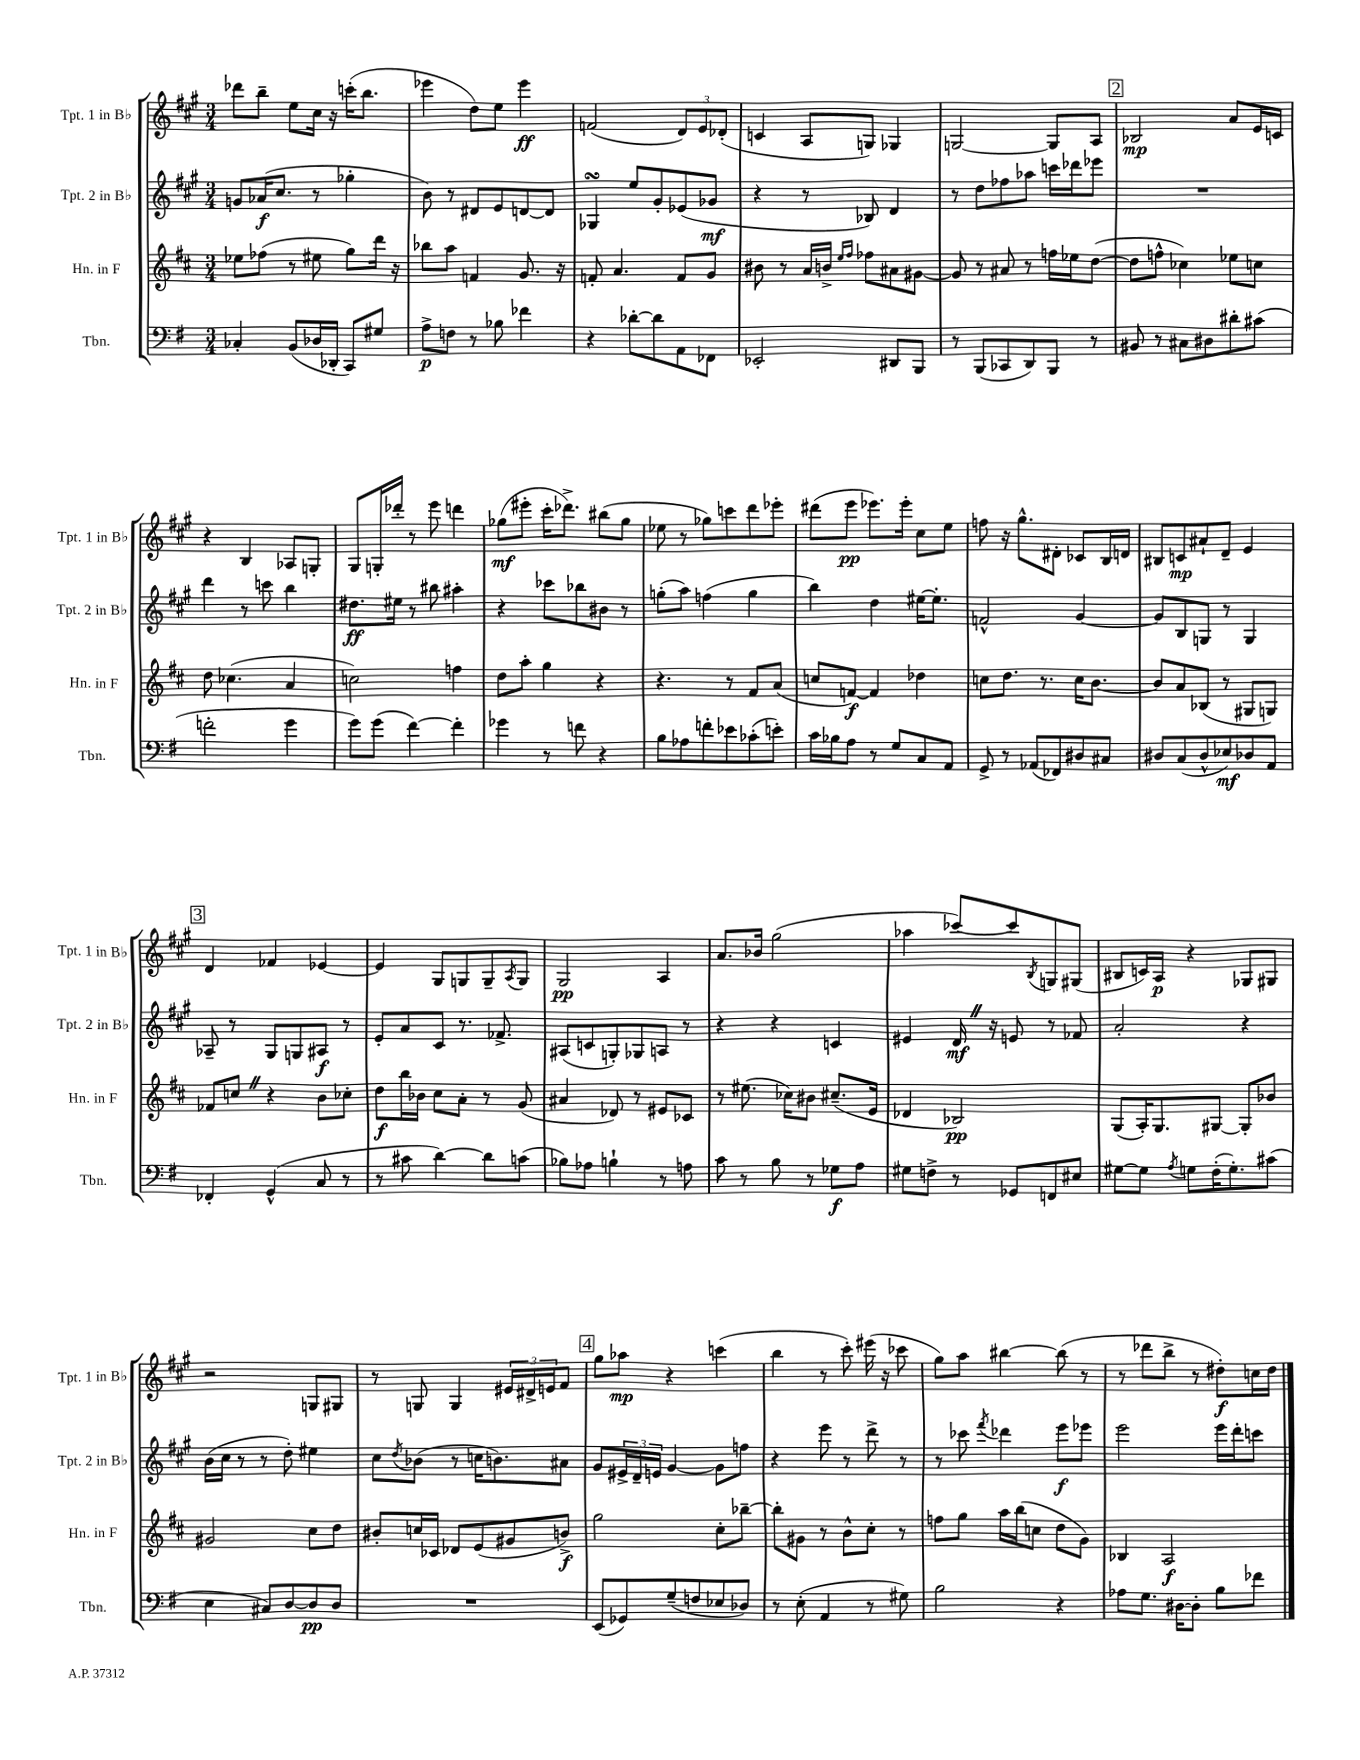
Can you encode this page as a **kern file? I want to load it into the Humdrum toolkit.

**kern	**kern	**kern	**kern
*staff4	*staff3	*staff2	*staff1
*clefF4	*clefG2	*clefG2	*clefG2
*k[f#]	*k[f#c#]	*k[f#c#g#]	*k[f#c#g#]
*M3/4	*M3/4	*M3/4	*M3/4
4C-'	8ee-	8g	8ddd-
.	(8ff-	(16a-	8bb~
.	.	8.cc#	.
(8BB	8r	.	8ee
16D-	8ee#	8r	16cc#
16DD-'	.	.	16r
8CC)	8gg)	4gg-'	(16ccc'
.	.	.	8.bb
8G#	16ddd	.	.
.	16r	.	.
=	=	=	=
8A^	8bb-	8b)	4eee-
8F	8aa	8r	.
8r	4f	8d#	8dd)
8B-	.	8e	8ee
4f-	8.g	[8d	4eee-
.	.	8d]	.
.	16r	.	.
=	=	=	=
4r	8f'	4G-	(2f
.	4.a	.	.
[8d-'	.	8ee	.
8d-]	.	8g#'	.
8AA	8f	(8e-	12d)
.	.	.	12e
8FF-	8g	8g-	.
.	.	.	(12d-'
=	=	=	=
2EE-'	8b#	4r	4c
.	8r	.	.
.	16a	8r	8A
.	16b^	.	.
.	16qqee	.	.
.	16qqff#	.	.
.	8ff-	8B-)	8G)
8DD#	8a#	4d	4G-
8BBB	[8g#	.	.
=	=	=	=
8r	8g#]	8r	[2G
(8BBB	8r	8dd	.
8CC-	8a#	8ff-	.
8DD)	8r	8aa-	.
8BBB	16ff	16ccc	8G]
.	16ee-	16ddd-	.
8r	([8dd	8eee-	8A
=	=	=	=
8BB#	8dd]	2.r	2B-
8r	8ff^^	.	.
8C#	4cc-)	.	.
8D#	.	.	.
8d#'	8ee-	.	8a
(8c#	8cc	.	16e
.	.	.	16c
=	=	=	=
2f'	8dd	4ddd	4r
.	(4.cc-	.	.
.	.	8r	4B
.	.	8ccc	.
4g	4a	4bb	8A-
.	.	.	8G'
=	=	=	=
8g)	2cc)	8.dd#	8G#
(8g	.	.	16G'
.	.	16ee#	16ddd-'
[4f#)	.	8r	8r
.	.	8bb#	8eee
4f#']	4ff	4aa#'	4ddd
=	=	=	=
4g-	8dd	4r	(8gg-
.	8aa'	.	8eee#'
8r	4gg	8ccc-	16ccc#'
.	.	.	8.ddd-^)
8f	.	8bb-	.
4r	4r	8b#	(8bb#
.	.	8r	8gg-
=	=	=	=
8B	4.r	(8gg'	8ee-
8A-	.	8aa)	8r
8f'	.	(4ff	8gg-)
8e-	8r	.	8ccc
(8c-'	8f#	4gg	8ddd
8e')	(8a	.	8eee-'
=	=	=	=
16c	8cc	4bb)	(8ddd#
16B-	.	.	.
8A	[8f)	.	8eee
8r	4f]	4dd	8.eee-)
8G	.	.	.
.	.	.	16eee-'
8C	4dd-	[16ee#	8cc#
.	.	8.ee#']	.
8AA	.	.	8ee
=	=	=	=
8GG^	8cc	2f^^	8ff
8r	8.dd	.	16r
.	.	.	8.gg#^^
(8AA-	.	.	.
.	8.r	.	.
8FF-)	.	.	8d#'
8D#	16cc	[4g#	8c-
.	[8.b	.	.
8C#	.	.	16B
.	.	.	16d
=	=	=	=
8D#	8b]	8g#]	8B#
(8C	8a	8B	8c
8D#^^	(8B-	8G	8a#`
8E-)	8r	8r	8d~
8D-	8G#	4G	4e
8AA	8G)	.	.
=	=	=	=
4FF-'	8f-	8A-~	4d
.	8cc	8r	.
(4GG^^	4r	8G#	4f-
.	.	8G	.
8C	8b	8A#	[4e-
8r	8cc-'	8r	.
=	=	=	=
8r	8dd	8e'	4e-]
8c#	16bb	8a	.
.	16b-	.	.
[4d)	8cc#	8c#	8G#
.	8a'	8.r	8G
8d]	8r	.	8G~
.	.	8.f-^	.
.	.	.	8qA
(8c	(8g	.	8G
=	=	=	=
8B-)	4a#	(8A#	2G#
8A-	.	8c	.
4B`	8d-)	8G')	.
.	8r	8G-	.
8r	8e#	8A	4A
8A	8c-	8r	.
=	=	=	=
8c	8r	4r	8.a
8r	(8.ee#	.	.
.	.	.	16b-
8B	.	4r	(2gg#
.	16cc-)	.	.
8r	8b#	.	.
8G-	(8.cc#~	4c	.
8A	.	.	.
.	16e	.	.
=	=	=	=
8G#	4d-	4e#	4aa-
8F^	.	.	.
8r	2B-)	16d	[8ccc-)
.	.	16r	.
8GG-	.	8e	8ccc-]
.	.	.	8qB
8FF	.	8r	8G
8E#	.	8f-	(8G#
=	=	=	=
[8G#	(8G	2a'	8B#
8G#]	16A')	.	16c)
.	8.G	.	16A
8qA	.	.	.
8G	.	.	4r
(16F#'	[8G#	.	.
8.G')	.	.	.
.	8G#']	4r	8G-
(8c#	8b-	.	8G#
=	=	=	=
4E	2g#	(16b	2r
.	.	16cc#	.
.	.	8r	.
8C#)	.	8r	.
[8D	.	8dd')	.
8D]	8cc#	4ee#	8G
8D	8dd	.	8G#
=	=	=	=
2.r	8b#'	8cc#	8r
.	.	8qdd	.
.	16cc	(8b-	8G
.	16c-	.	.
.	8d-	8r	4G
.	(8e	16cc	.
.	.	8.b)	.
.	8g#	.	24e#
.	.	.	24d#^
.	.	.	24e
.	8b^)	8a#	8f#
=	=	=	=
(8EE	2gg	8g#	8gg#
8GG-)	.	24e#^	8aa-
.	.	24d~	.
.	.	24e	.
(8G~	.	[4g#	4r
8F	.	.	.
8E-	8cc#'	8g#]	(4ccc
8D-)	[8bb-~	8ff	.
=	=	=	=
8r	8bb-']	4r	4bb
(8E'	8g#	.	.
4AA	8r	8eee	8r
.	8b^^	8r	8ccc#')
8r	8cc#'	8ddd^	(16eee#
.	.	.	16r
8G#)	8r	8r	8ccc-
=	=	=	=
2B	8ff	8r	8gg#)
.	8gg	8ccc-	8aa
.	.	8qfff#	.
.	16aa	4ddd-	[4bb#
.	(16bb	.	.
.	8cc	.	.
4r	8dd	8eee	(8bb#]
.	8g)	8eee-	8r
=	=	=	=
8A-	4B-	2eee	8r
8.G	.	.	8ddd-
.	2A	.	8bb^
[16D#	.	.	.
8D#']	.	.	8r
8B	.	16eee	8dd#')
.	.	16ddd'	.
8f-	.	8ccc	16cc
.	.	.	16dd#
==	==	==	==
*-	*-	*-	*-
